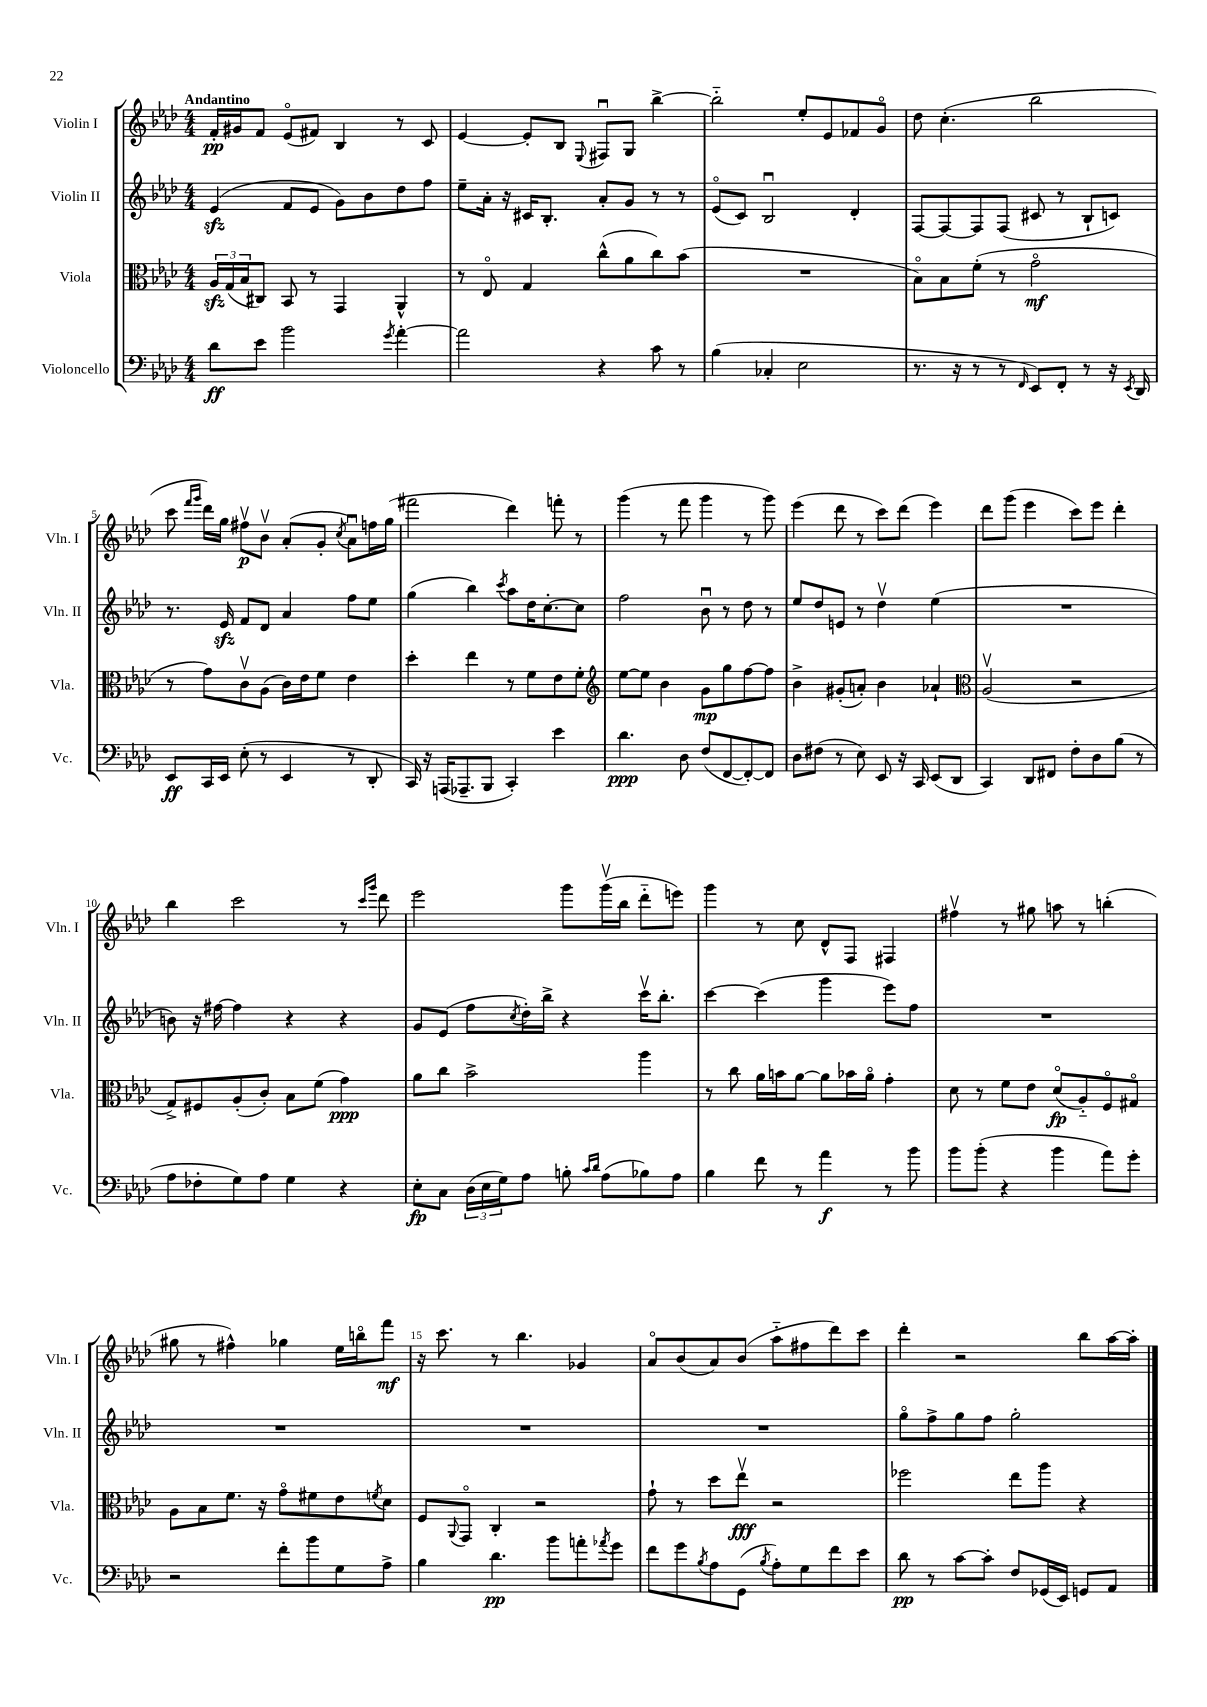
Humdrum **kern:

**kern	**kern	**kern	**kern
*staff4	*staff3	*staff2	*staff1
*clefF4	*clefC3	*clefG2	*clefG2
*k[b-e-a-d-]	*k[b-e-a-d-]	*k[b-e-a-d-]	*k[b-e-a-d-]
*M4/4	*M4/4	*M4/4	*M4/4
8d-\L	24A-/LL	(4e-/	16f'/LL
.	(24G/	.	.
.	.	.	16g#/J
.	24B-/J	.	.
8e-\J	8C#/J)	.	8f/J
2b-\	8BB-/	8f/L	(8e-o/L
.	8r	8e-/J	8f#/J)
.	4GG/	8g\L)	4B-/
.	.	8b-\	.
8qg/	.	.	.
[4a-'\	4AA-^^/	8dd-\	8r
.	.	8ff\J	8c/
=	=	=	=
2a-\]	8r	8ee-~\L	[4e-/
.	8E-o/	16a-'\Jk	.
.	.	16r	.
.	4G/	16c#/LK	8e-'/]L
.	.	8.B-'/J	.
.	.	.	8B-/J
.	.	.	8qqE-/
4r	(8cc^^\L	8a-'/L	8F#u/L
.	8a-\	8g/J	8G/J
8c\	8cc\)	8r	[4bb-^\
8r	(8b-\J	8r	.
=	=	=	=
(4B-\	1r	(8e-o/L	2bb-'~\]
.	.	8c/J)	.
4C-'/	.	2B-u/	.
2E-\	.	.	8ee-'/L
.	.	.	8e-/
.	.	4d-'/	8f-/
.	.	.	8go/J
=	=	=	=
8.r	8B-o\L)	[8F/L	8dd-\
.	8B-\	8F/_	(4.cc'\
16r	.	.	.
8r	(8f'\J	8F/]	.
8r	8r	(8F/J	.
16qqFF/	.	.	.
8EE-/L)	2go\	8c#/	2bb-\
8FF'/J	.	8r	.
8r	.	8B-`/L	.
16r	.	8c/J)	.
8qEE-/	.	.	.
16DD-/	.	.	.
=	=	=	=
8EE-/L	8r	8.r	8ccc\
.	.	.	16qqfff/LL
.	.	.	16qqggg/JJ
16CC/L	8g\L)	.	16ddd-\LL)
16EE-/JJ	.	16e-/	16gg\JJ
(8E-'\	8cv\	8f/L	8ff#v\L
8r	(8A-\J	8d-/J	8b-v\J
4EE-/	16c\LL)	4a-/	(8a-'/L
.	16e-\J	.	.
.	8f\J	.	8g'/J
.	.	.	8qcc/
8r	4e-\	8ff\L	8a-u\L)
8DD-'/	.	8ee-\J	16ff\L
.	.	.	(16gg\JJ
=	=	=	=
16CC/)	4dd-'\	(4gg\	2fff#\
16r	.	.	.
(16AAA/LK	.	.	.
8.AAA-~/	.	.	.
.	4ee-\	4bb-\)	.
8BBB-/J	.	.	.
.	.	8qccc/	.
4CC'/)	8r	8aa-\L	4ddd-\)
.	8f\L	16dd-\K	.
.	.	[8.cc'\	.
4e-\	8e-\	.	8fff'\
.	8f'\J	8cc\]J	8r
=	=	=	=
*	*clefG2	*	*
4.d-\	[8ee-\L	2ff\	(4ggg\
.	8ee-\]J	.	.
.	4b-\	.	8r
8D-\	.	.	8fff\
(8F/L	8g\L	8b-u\	4ggg\
[8FF/	8gg\	8r	.
8FF'/_)	[8ff\	8dd-\	8r
8FF/]J	8ff\]J	8r	8ggg\)
=	=	=	=
8D-\L	4b-^\	8ee-/L	(4eee-\
(8F#\J	.	8dd-/	.
8r	(8g#'/L	8e/J	8ddd-\
8E-\)	8a'/J)	8r	8r
8EE-/	4b-\	4dd-v\	8ccc\L)
16r	.	.	(8ddd-\J
16CC/	.	.	.
(8EE-/L	4a-`/	(4ee-\	4eee-\)
8DD-/J	.	.	.
=	=	=	=
*	*clefC3	*	*
4CC/)	(2A-v/	1r	8ddd-\L
.	.	.	(8ggg\J
8DD-/L	.	.	4eee-\
8FF#/J	.	.	.
8F'\L	2r	.	8ccc\L)
8D-\	.	.	8eee-\J
(8B-\J	.	.	4ddd-'\
8r	.	.	.
=	=	=	=
8A-\L	8G^/L)	8b\)	4bb-\
8F-'\	8F#/	16r	.
.	.	[16ff#\	.
8G\)	(8A-'/	4ff#\]	2ccc\
8A-\J	8c'/J)	.	.
4G\	8B-\L	4r	.
.	(8f\J	.	.
4r	4g\)	4r	8r
.	.	.	16qqccc/LL
.	.	.	16qqggg/JJ
.	.	.	8ddd-\
=	=	=	=
8E-'\L	8a-\L	8g/L	2eee-\
8C\J	8cc\J	(8e-/J	.
(24D-\LL	2b-^\	8ff\L	.
24E-\	.	.	.
24G\J)	.	.	.
.	.	8qcc/	.
8A-\J	.	16dd-'\L)	.
.	.	16bb-^\JJ	.
8B'\	.	4r	8ggg\L
16qqc/LL	.	.	.
16qqd-/JJ	.	.	.
(8A-\L	.	.	(16gggv\L
.	.	.	16bb-\JJ
8B-\)	4aa-\	16cccv\LK	8ddd-'~\L
.	.	8.bb-'\J	.
8A-\J	.	.	8eee\J)
=	=	=	=
4B-\	8r	[4ccc\	4ggg\
.	8cc\	.	.
8f\	16a-\LL	(4ccc\]	8r
.	16b\J	.	.
8r	[8a-\J	.	8cc\
4a-\	8a-\]L	4ggg\	8d-^^/L
.	16b-\L	.	8F/J
.	16a-o\JJ	.	.
8r	4g'\	8eee-\L)	4F#/
8b-\	.	8ff\J	.
=	=	=	=
8b-\L	8d-\	1r	4ff#v\
(8b-'\J	8r	.	.
4r	8f\L	.	8r
.	8e-\J	.	8gg#\
4b-\	(8d-o/L	.	8aa\
.	8A-'~/)	.	8r
8a-\L)	8Fo/	.	(4bb'\
8g'\J	8G#o/J	.	.
=	=	=	=
2r	8A-\L	1r	8gg#\
.	8B-\	.	8r
.	8.f\J	.	4ff#^^\)
.	16r	.	.
8f'\L	8go\L	.	4gg-\
8b-\	8f#\	.	.
8G\	8e-\	.	16ee-\LL
.	.	.	16bbo\J
.	8qf/	.	.
8A-^\J	8d-\J	.	8fff\J
=	=	=	=
4B-\	8F/L	1r	16r
.	.	.	8.ccc\
.	8qqAA-/	.	.
.	8GGo/J	.	.
4.d-\	4C'/	.	8r
.	.	.	4.bb-\
.	2r	.	.
8b-\L	.	.	.
8a'\	.	.	4g-/
8qa-/	.	.	.
8g\J	.	.	.
=	=	=	=
8f\L	8g`\	1r	8a-o/L
8g\	8r	.	(8b-/
8qB-/	.	.	.
8A-\	8dd-\L	.	8a-/)
(8GG\J	8ee-v\J	.	(8b-/J
8qB-/	.	.	.
8A-'\L)	2r	.	8aa-'~\L
8G\	.	.	8ff#\
8f\	.	.	8ddd-\)
8e-\J	.	.	8ccc\J
=	=	=	=
8d-\	2ff-\	8ggo\L	4ddd-'\
8r	.	8ff^\	.
[8c\L	.	8gg\	2r
8c'\]J	.	8ff\J	.
8F/L	8ee-\L	2gg'\	.
(16GG-/L	8aa-\J	.	.
16EE-/JJ)	.	.	.
8GG/L	4r	.	8bb-\L
8AA-/J	.	.	[16aa-\L
.	.	.	16aa-'\]JJ
==	==	==	==
*-	*-	*-	*-
